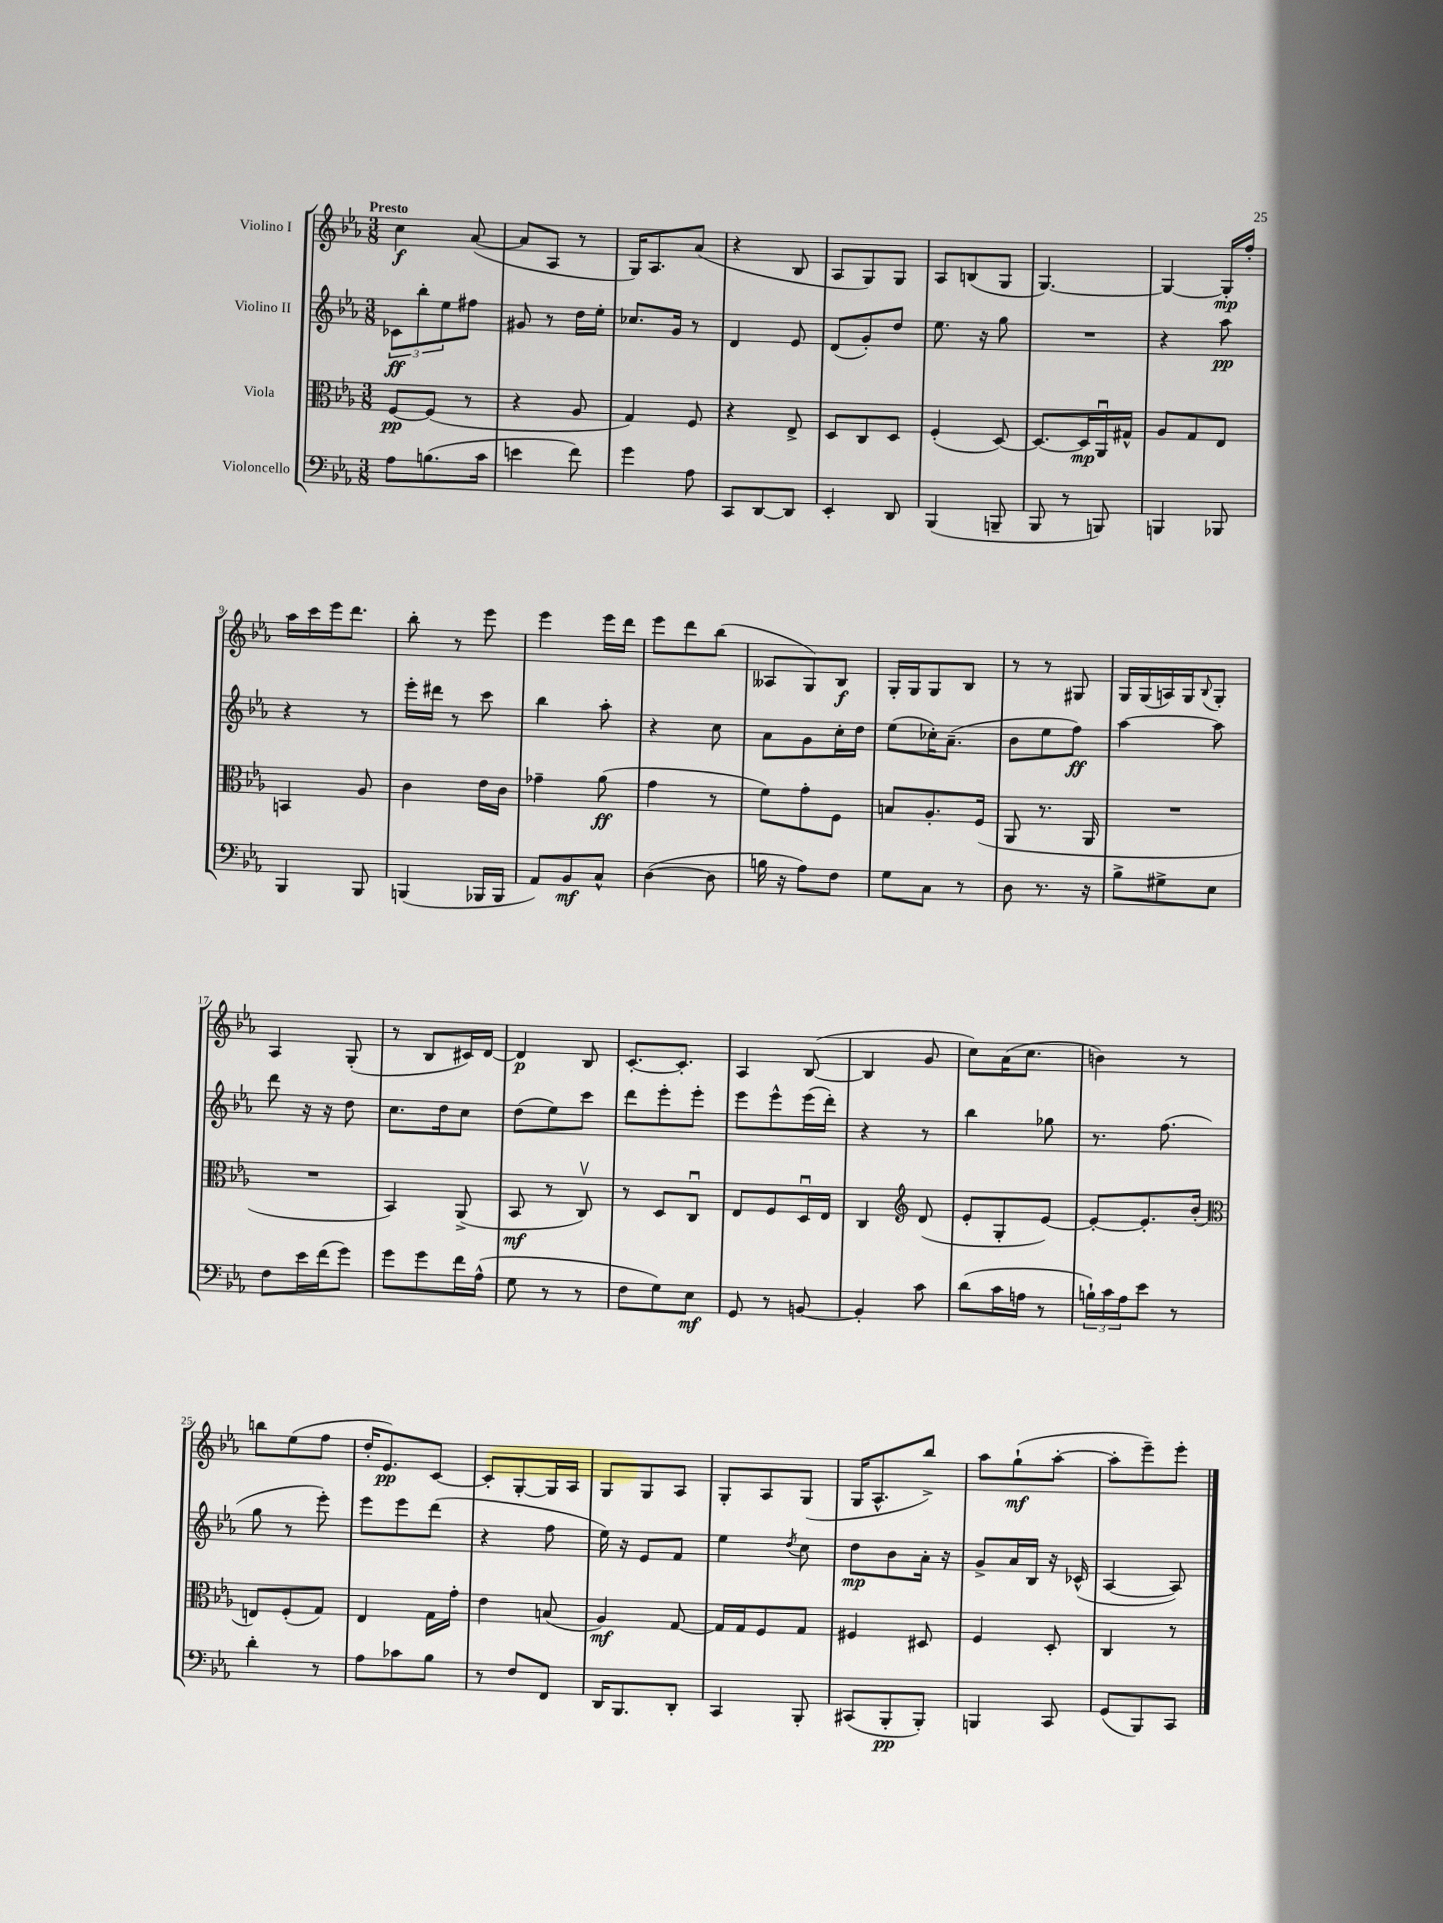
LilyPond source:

<<
\new StaffGroup <<
\new Staff = "s0" \with { instrumentName = "Violino I" } {
    \clef treble \key ees \major \numericTimeSignature \time 3/8 \tempo "Presto"
    c''4\f aes'8~( |
    aes'8 aes8 r8 |
    g16) aes8. aes'8( |
    r4 bes8 |
    aes8 g8) g8 |
    aes8 b8( g8 |
    g4.~) |
    g4~ g16-.\mp f''16-. |
    aes''16 c'''16 ees'''16 d'''8. |
    bes''8-. r8 ees'''8 |
    ees'''4 ees'''16 d'''16 |
    ees'''8 d'''8 bes''8( |
    aeses8 g8) bes8\f |
    g16-. g16 g8 bes8 |
    r8 r8 gis8 |
    g16 g16( a16) g16 \appoggiatura { bes8 } g8-. |
    aes4 g8-.( |
    r8 bes8 cis'16) d'16~ |
    d'4\p bes8 |
    c'8.~-. c'8.-. |
    aes4 bes8~( |
    bes4 g'8 |
    c''8) aes'16( c''8. |
    b'4) r8 |
    b''8 ees''8( f''8 |
    d''16-. ees'8.\pp) c'8~ |
    c'8-. g8~-. g16 aes16 |
    g8 g8 aes8 |
    g8-. aes8 g8( |
    g16 aes8.-^ bes''8->) |
    aes''8 g''8-!\mf( aes''8~-. |
    aes''8-. ees'''8--) ees'''8-. \bar "|." |
}
\new Staff = "s1" \with { instrumentName = "Violino II" } {
    \clef treble \key ees \major \numericTimeSignature \time 3/8
    \tuplet 3/2 { ces'8\ff bes''8-. ees''8 } fis''8 |
    gis'8 r8 d''16 ees''16-. |
    ces''8. g'16 r8 |
    d'4 ees'8 |
    d'8( g'8-.) d''8 |
    ees''8. r16 g''8 |
    R4. |
    r4 aes''8\pp |
    r4 r8 |
    ees'''16-. dis'''16 r8 c'''8 |
    bes''4 aes''8-. |
    r4 c''8 |
    aes'8 g'8 c''16-. d''16 |
    ees''8( ces''16-.) aes'8.--( |
    bes'8 ees''8 f''8\ff) |
    aes''4~ aes''8 |
    d'''8 r16 r16 d''8 |
    c''8. d''16 c''8 |
    d''8( ees''8) c'''8 |
    d'''8 ees'''8-. ees'''8-. |
    ees'''8 ees'''8-^ ees'''16( d'''16-.) |
    r4 r8 |
    bes''4 ges''8 |
    r8. f''8.( |
    g''8 r8 ees'''8-.) |
    ees'''8 ees'''8 d'''8( |
    r4 f''8 |
    ees''16) r16 ees'8 f'8 |
    ees''4 \acciaccatura { d''8 } c''8 |
    d''8\mp bes'8 aes'16-. r16 |
    g'8-> aes'16 bes16 r16 ces'16-^( |
    aes4~ aes8) \bar "|." |
}
\new Staff = "s2" \with { instrumentName = "Viola" } {
    \clef alto \key ees \major \numericTimeSignature \time 3/8
    f8~\pp f8( r8 |
    r4 aes8 |
    g4) f8 |
    r4 ees8-> |
    d8 c8 d8 |
    f4-.( d8~) |
    d8.~ d16\mp aes,16\downbow gis16-^ |
    aes8 g8 ees8 |
    b,4 aes8 |
    c'4 ees'16 c'16 |
    ges'4-- aes'8\ff( |
    g'4 r8 |
    f'8) g'8-. f8 |
    b8 aes8.-. f16( |
    aes,8 r8. aes,16 |
    R4. |
    R4. |
    bes,4) aes,8->( |
    bes,8\mf r8 c8\upbow) |
    r8 d8 c8\downbow |
    ees8 f8 d16\downbow ees16 |
    c4 \clef treble d'8( |
    ees'8-. g8-. ees'8~) |
    ees'8~-. ees'8.-. bes'16-.( |
    \clef alto e8) f8-.( g8) |
    ees4 g16 g'16-. |
    ees'4 b8( |
    aes4\mf) g8~ |
    g16 g16 f8 g8 |
    fis4 dis8 |
    f4 d8-. |
    c4 r8 \bar "|." |
}
\new Staff = "s3" \with { instrumentName = "Violoncello" } {
    \clef bass \key ees \major \numericTimeSignature \time 3/8
    aes8 b8.( c'16 |
    e'4 f'8) |
    g'4 aes8 |
    c,8 d,8~ d,8 |
    ees,4-. d,8 |
    bes,,4( b,,8-- |
    bes,,8 r8 b,,8) |
    b,,4 bes,,8 |
    bes,,4 bes,,8 |
    b,,4( bes,,16 bes,,16 |
    aes,8) bes,8\mf c8-^ |
    d4~( d8 |
    b16 r16 aes8) f8 |
    g8 c8 r8 |
    d8 r8. r16 |
    bes8-> gis8-> ees8 |
    f8 ees'16 f'16( g'8) |
    g'8 g'8 f'16 aes16-^( |
    g8 r8 r8 |
    f8 g8) ees8\mf |
    g,8 r8 b,8~ |
    b,4-. c'8 |
    d'8( c'16 a16 r8 |
    \tuplet 3/2 { b16-!) c'16 aes16 } ees'8 r8 |
    d'4-. r8 |
    aes8 ces'8 bes8 |
    r8 f8 f,8 |
    d,16 bes,,8. d,8-. |
    c,4 bes,,8-. |
    cis,8( bes,,8-.\pp bes,,8-.) |
    b,,4 c,8 |
    g,8( bes,,8) c,8 \bar "|." |
}
>>
>>
